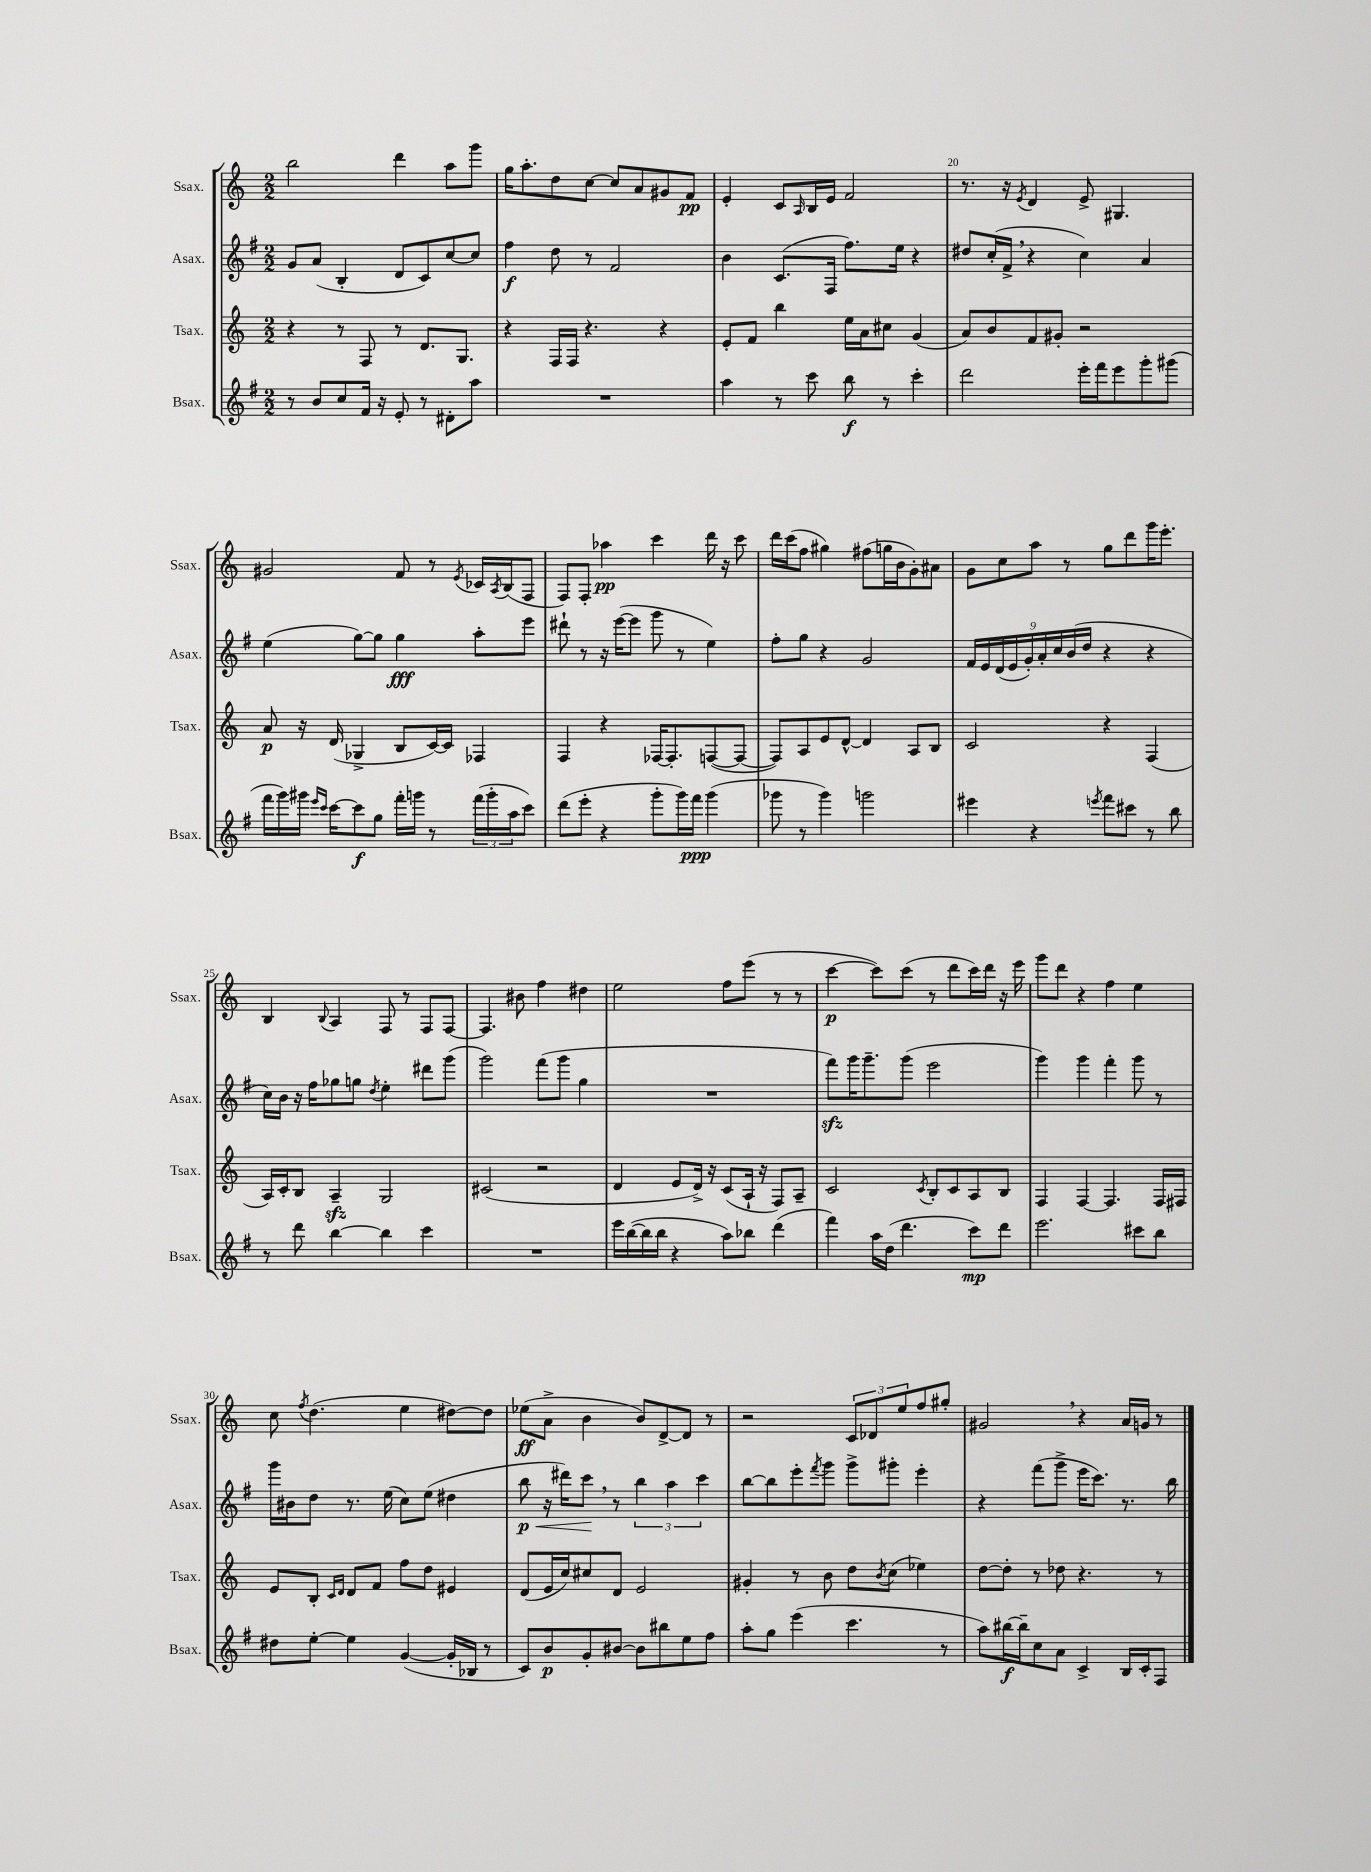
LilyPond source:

<<
\new StaffGroup <<
\new Staff = "s0" \with { instrumentName = "Ssax." shortInstrumentName = "Ssax." } {
    \clef treble \key c \major \numericTimeSignature \time 2/2
    b''2 d'''4 a''8 g'''8 |
    g''16 a''8.-. d''8 c''8~ c''8 a'8 gis'8 f'8\pp |
    e'4-. c'8 \grace { a16 } b16 e'16 f'2 |
    r8. r16 \acciaccatura { e'8 } d'4 e'8-> gis4. |
    gis'2 f'8 r8 \acciaccatura { e'8 } ces'16 \acciaccatura { a8 } b16( f8 |
    f8) f8-. aes''4\pp c'''4 d'''16 r16 c'''8 |
    d'''16 c'''16( f''8 gis''4) fis''8( g''16 b'16 g'8-.) ais'8 |
    g'8 c''8 a''8 r8 g''8 d'''8 g'''16 e'''8.-. |
    b4 \appoggiatura { b8 } a4 f8 r8 f8 f8~ |
    f4. bis'8 f''4 dis''4 |
    e''2 f''8 e'''8( r8 r8 |
    c'''4~\p c'''8) c'''8( r8 d'''8 c'''16) d'''16 r16 e'''16 |
    g'''8 d'''8 r4 f''4 e''4 |
    c''8 \acciaccatura { f''8 } d''4.( e''4 dis''8~) dis''8 |
    ees''8\ff( a'8-> b'4 b'8) d'8~-> d'8 r8 |
    r2 \tuplet 3/2 { c'8 des'8 e''8 } f''8 gis''8-. |
    gis'2 \breathe r4 a'16 g'16 r8 \bar "|." |
}
\new Staff = "s1" \with { instrumentName = "Asax." shortInstrumentName = "Asax." } {
    \clef treble \key g \major \numericTimeSignature \time 2/2
    g'8 a'8( b4-. d'8 c'8) c''8~ c''8 |
    fis''4\f d''8 r8 fis'2 |
    b'4 c'8.( fis16 fis''8.) e''16 r4 |
    dis''8 c''16-.( fis'16-> \breathe r4 c''4) a'4 |
    e''4( g''8~) g''8 g''4\fff a''8-. e'''8 |
    dis'''8-! r8 r16 e'''16~( e'''8 g'''8 r8 e''4) |
    fis''8-. g''8 r4 g'2 |
    \tuplet 9/8 { fis'16 e'16 d'16( e'16 g'16-.) a'16-. c''16 b'16( d''16 } r4 r4 |
    c''16) b'16 r16 fis''16 ges''8 g''8 \acciaccatura { d''8 } e''4-. dis'''8 g'''8( |
    g'''2) fis'''8( g'''8 g''4 |
    R1 |
    fis'''8\sfz) g'''16 g'''8.-- g'''8( e'''2 |
    g'''4) g'''4 fis'''4-. g'''8 r8 |
    g'''16 bis'16 d''8 r8. e''16( c''8) e''8( dis''4 |
    b''8\p\< r16 dis'''16) c'''8\! \breathe r8 \tuplet 3/2 { b''4 a''4 c'''4 } |
    b''8~ b''8 e'''8-. \acciaccatura { fis'''8 } g'''8 g'''8-> gis'''8-. e'''4-. |
    r4 fis'''8( g'''8-> e'''16 c'''8.) r8. b''16 \bar "|." |
}
\new Staff = "s2" \with { instrumentName = "Tsax." shortInstrumentName = "Tsax." } {
    \clef treble \key c \major \numericTimeSignature \time 2/2
    r4 r8 f8 r8 d'8. g8. |
    r4 f16 f16 r4. r4 |
    e'8-. f'8 b''4 e''16 a'16 cis''8 g'4( |
    a'8) b'8 f'8 gis'8-. r2 |
    a'8\p r16 d'16( ges4-> b8 c'16~) c'16 fes4 |
    f4 r4 fes16~ fes8.-. f8~( f8~ |
    f8) a8 e'8 d'8~-^ d'4 a8 b8 |
    c'2 r4 f4( |
    a16) c'16-. b8 a4--\sfz g2 |
    cis'2( r2 |
    d'4 e'8 d'16->) r16 c'8( a16-! r16 f8) a8-- |
    c'2 \acciaccatura { c'8 } b8-. c'8 a8 b8 |
    f4 f4~ f4. f16 fis16 |
    e'8 b8-. \grace { c'16 d'16 } d'8 f'8 f''8 d''8 eis'4 |
    d'8( e'16 c''16) cis''8 d'8 e'2 |
    gis'4-. r8 b'8 d''8 \acciaccatura { b'8 } c''8( ees''4) |
    d''8~ d''8-. r8 des''8 r4. r8 \bar "|." |
}
\new Staff = "s3" \with { instrumentName = "Bsax." shortInstrumentName = "Bsax." } {
    \clef treble \key g \major \numericTimeSignature \time 2/2
    r8 b'8 c''8 fis'16 r16 e'8-. r8 dis'8-. a''8 |
    R1 |
    a''4 r8 c'''8 b''8\f r8 c'''4-. |
    d'''2 e'''16-. fis'''16 e'''8 g'''8-. gis'''8( |
    fis'''16 g'''16) gis'''16 \grace { e'''16 c'''16 } c'''16~ c'''8\f g''8 fis'''16-. g'''16 r8 \tuplet 3/2 { fis'''16( g'''16-. a''16 } c'''8) |
    d'''8( e'''8-. r4 g'''8-. g'''16) fis'''16\ppp g'''4( |
    ges'''8 r8 ges'''4) g'''2 |
    eis'''4 r4 \acciaccatura { e'''8 } fis'''8 cis'''8 r8 b''8 |
    r8 d'''8 b''4~ b''4 c'''4 |
    R1 |
    e'''16 b''16~( b''16 b''16 r4 a''8) bes''8 d'''4( |
    fis'''4) a''16 d''16( d'''4. c'''8\mp) d'''8 |
    e'''2. cis'''8 b''8 |
    dis''8 e''8~-. e''4 g'4~( g'16-. bes16 r8 |
    c'8) b'8\p g'8-. bis'8~ bis'8 bis''8 e''8 fis''8 |
    a''8-. g''8 e'''4( c'''4. r8 |
    a''8) bis''16~\f bis''16-- c''8 a'8 c'4-> b16 c'16-. fis8 \bar "|." |
}
>>
>>
\layout { \context { \Score currentBarNumber = #17 \override BarNumber.break-visibility = ##(#f #t #t) barNumberVisibility = #(every-nth-bar-number-visible 5) } }
